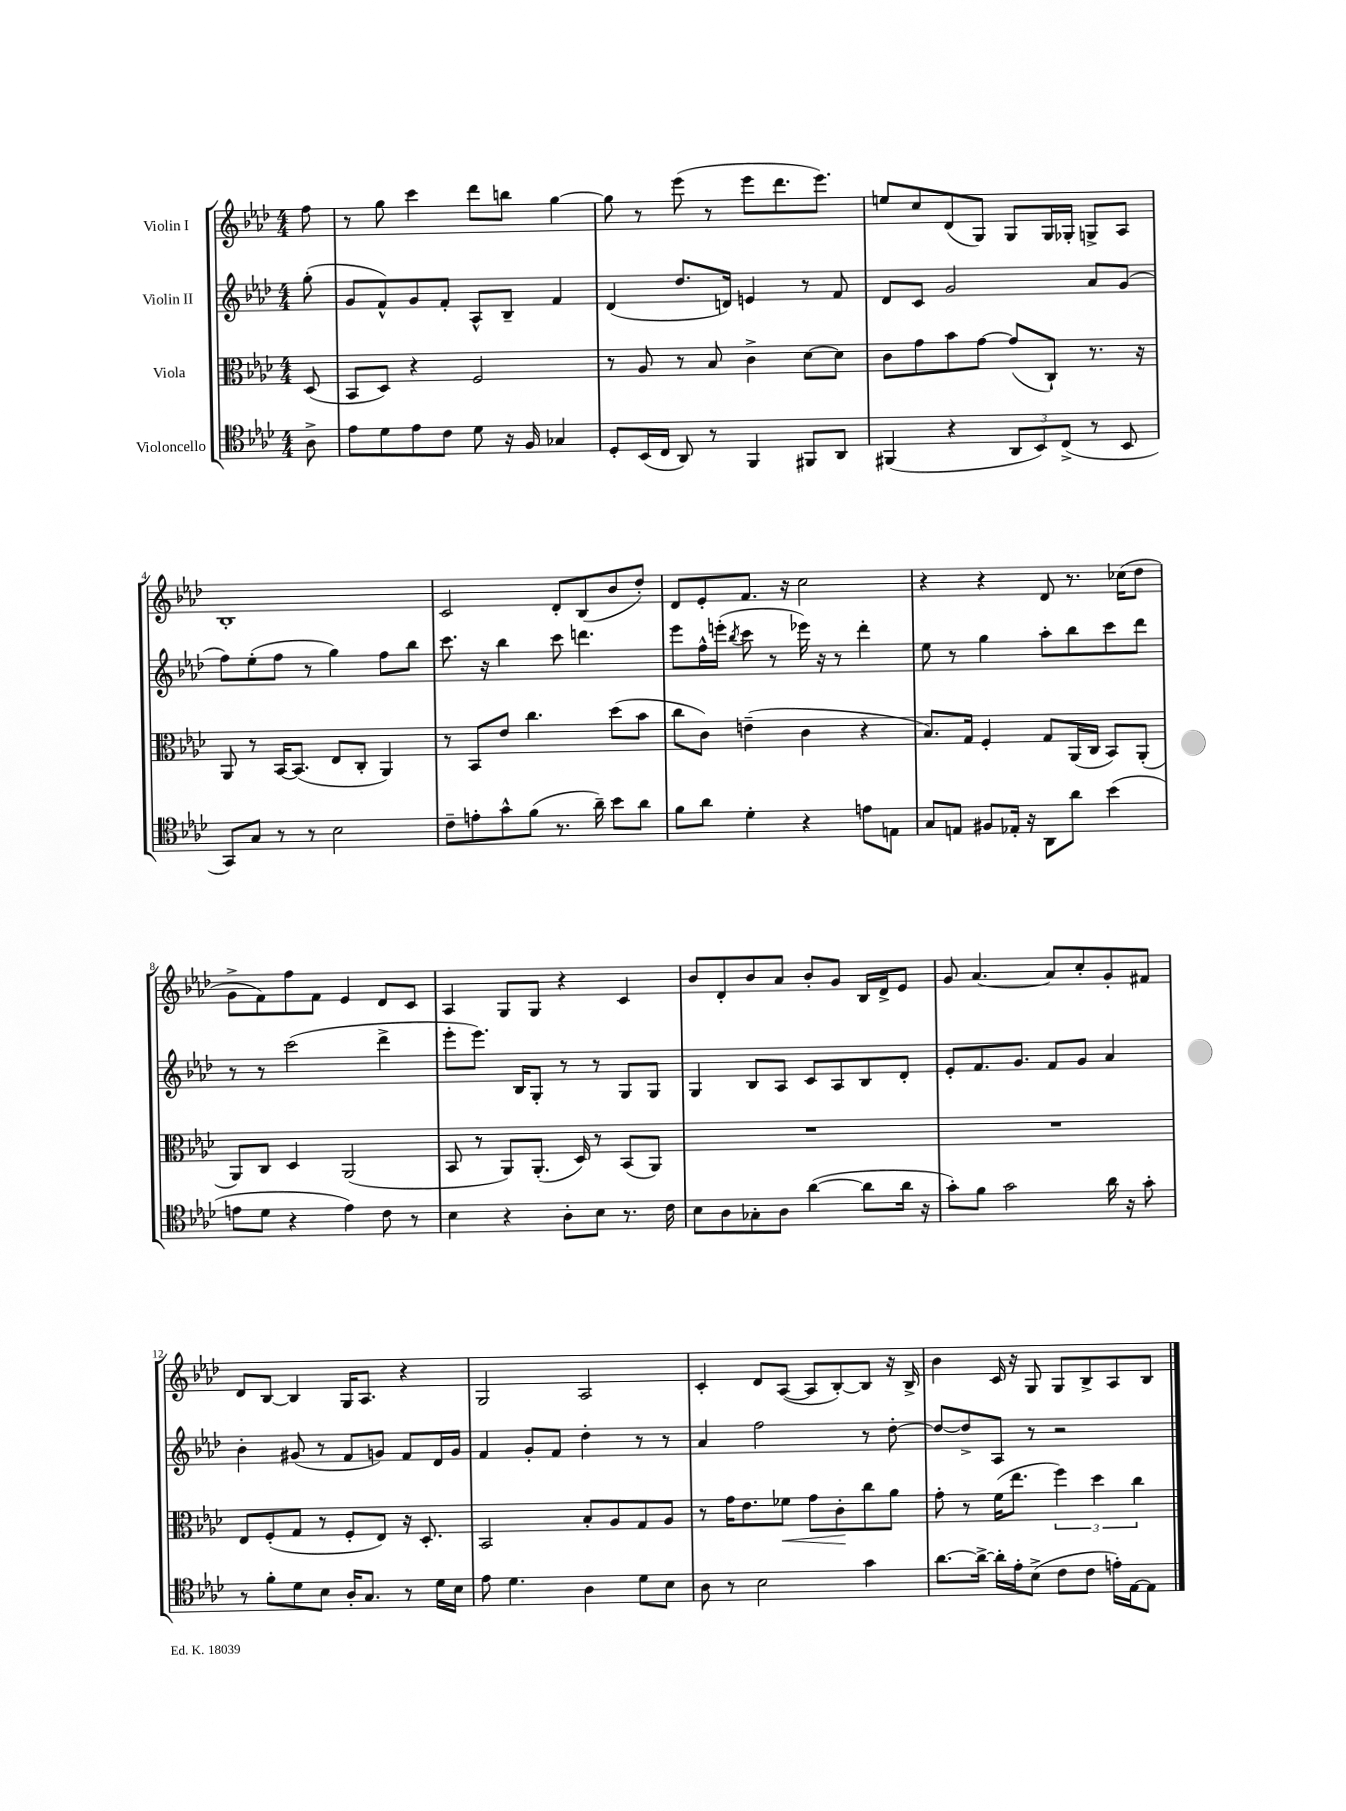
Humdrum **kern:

**kern	**kern	**kern	**kern
*staff4	*staff3	*staff2	*staff1
*clefC4	*clefC3	*clefG2	*clefG2
*k[b-e-a-d-]	*k[b-e-a-d-]	*k[b-e-a-d-]	*k[b-e-a-d-]
*M4/4	*M4/4	*M4/4	*M4/4
8A-^	(8D-	(8gg'	8ff
=	=	=	=
8e-	8BB-	8g	8r
8d-	8D-)	8f^^)	8gg
8e-	4r	8g	4ccc
8c	.	8f'	.
8d-	2F	8A-^^	8ddd-
16r	.	8B-~	8bb
16F	.	.	.
4G-	.	4f	[4gg
=	=	=	=
8D-'	8r	(4d-	8gg]
(16BB-	8A-	.	8r
16C	.	.	.
8AA-)	8r	8.dd-	(8eee-
8r	8B-	.	8r
.	.	16d)	.
4FF	4c^	4e	8eee-
.	.	.	8.ddd-
8FF#	[8d-	8r	.
.	.	.	8.eee-)
8AA-	8d-]	8f	.
=	=	=	=
(4FF#	8c	8d-	8ee
.	8g	8c	8cc
4r	8b-	2g	(8d-
.	[8g	.	8G)
12AA-	(8g]	.	8G
12BB-)	.	.	.
.	8C`)	.	16G
(12C^	.	.	.
.	.	.	16G-'
8r	8.r	8a-	8G^
8BB-	.	(8g	8A-
.	16r	.	.
=	=	=	=
8GG)	8AA-	8ff)	1B-'
8G	8r	(8ee-'	.
8r	[16BB-	8ff	.
.	(8.BB-]	.	.
8r	.	8r	.
2B-	8E-	4gg)	.
.	8C'	.	.
.	4AA-)	8ff	.
.	.	8bb-	.
=	=	=	=
8c~	8r	8.ccc	2c
8e'	8BB-	.	.
.	.	16r	.
8g^^	8e-	4bb-	.
(8f	4.cc	.	.
8.r	.	8ccc	8d-'
.	.	4.ddd	(8B-
16a-~)	.	.	.
8b-	(8dd-	.	8b-
8a-	8b-	.	8dd-')
=	=	=	=
8f	8cc	8eee-	8d-
8a-	8c)	16ff^^	8e-'
.	.	(16eee'	.
.	.	8qbb-	.
4d-'	(4e~	8ccc	8.f
.	.	8r	.
.	.	.	16r
4r	4c	16eee-)	2cc
.	.	16r	.
.	.	8r	.
8e	4r	4ddd-'	.
8E	.	.	.
=	=	=	=
8G	8.B-)	8ee-	4r
8E	.	8r	.
.	16G	.	.
8F#	4F'	4gg	4r
16E-'	.	.	.
16r	.	.	.
8AA-	8G	8aa-'	8d-
8a-	(16AA-	8bb-	8.r
.	16C	.	.
(4b-	8BB-)	8ccc	.
.	.	.	(16cc-
.	(8AA-'	8ddd-	8dd-
=	=	=	=
8e	8AA-)	8r	8g^
8d-	8C	8r	8f)
4r	4D-	(2ccc	8ff
.	.	.	8f
4e)	(2AA-	.	4e-
8c	.	4ddd-^	8d-
8r	.	.	8c
=	=	=	=
4B-	8BB-	8eee-'	4A-
.	8r	8.eee-)	.
4r	8AA-)	.	8G
.	.	16B-	.
.	(8.AA-'	8G'	8G
8A-'	.	8r	4r
.	16D-)	.	.
8B-	8r	8r	.
8.r	(8BB-	8G	4c
.	8AA-)	8G	.
16c	.	.	.
=	=	=	=
8B-	1r	4G	8b-
8A-	.	.	8d-'
8G-'	.	8B-	8b-
8A-	.	8A-	8a-
([4a-	.	8c	8b-'
.	.	8A-	8g
8a-]	.	8B-	16B-
.	.	.	16d-^
16a-	.	8d-'	8e-
16r	.	.	.
=	=	=	=
8g')	1r	8e-'	8g
8f	.	8.f	[4.a-
2g	.	.	.
.	.	8.g	.
.	.	8f	8a-]
.	.	8g	8cc'
16a-	.	4a-	8g'
16r	.	.	.
8g'	.	.	8f#
=	=	=	=
8r	8E-	4b-'	8d-
8f'	(8F'	.	[8B-
8d-	8G	(8g#	4B-]
8B-	8r	8r	.
16A-'	8F'	8f	16G
8.G	.	.	8.A-
.	8E-)	8g)	.
8r	16r	8f	4r
.	8.D-'	.	.
16d-	.	16d-	.
16B-	.	16g	.
=	=	=	=
8e-	2BB-	4f	2G
4.d-	.	.	.
.	.	8g'	.
.	.	8f	.
4A-	8B-'	4dd-'	2A-
.	8A-	.	.
8d-	8G	8r	.
8B-	8A-	8r	.
=	=	=	=
8A-	8r	4a-	4c'
8r	16g	.	.
.	8.e-	.	.
2B-	.	2ff	8d-
.	8f-	.	([8A-
.	8g	.	8A-]
.	8c'	.	[8B-')
4g	8cc	8r	8B-]
.	8a-	[8dd-'	16r
.	.	.	16B-^
=	=	=	=
[8.a-	8g'	8dd-_	4b-
.	8r	8dd-^]	.
16a-^_	.	.	.
16a-']	(16f	8A-	16c
16e-'	8.ee-	.	16r
(8B-^	.	8r	8G
8c	6ff)	2r	8G
8c	.	.	8B-^
.	6dd-	.	.
16e')	.	.	8A-
[16E-	.	.	.
.	6cc	.	.
8E-]	.	.	8B-
==	==	==	==
*-	*-	*-	*-
